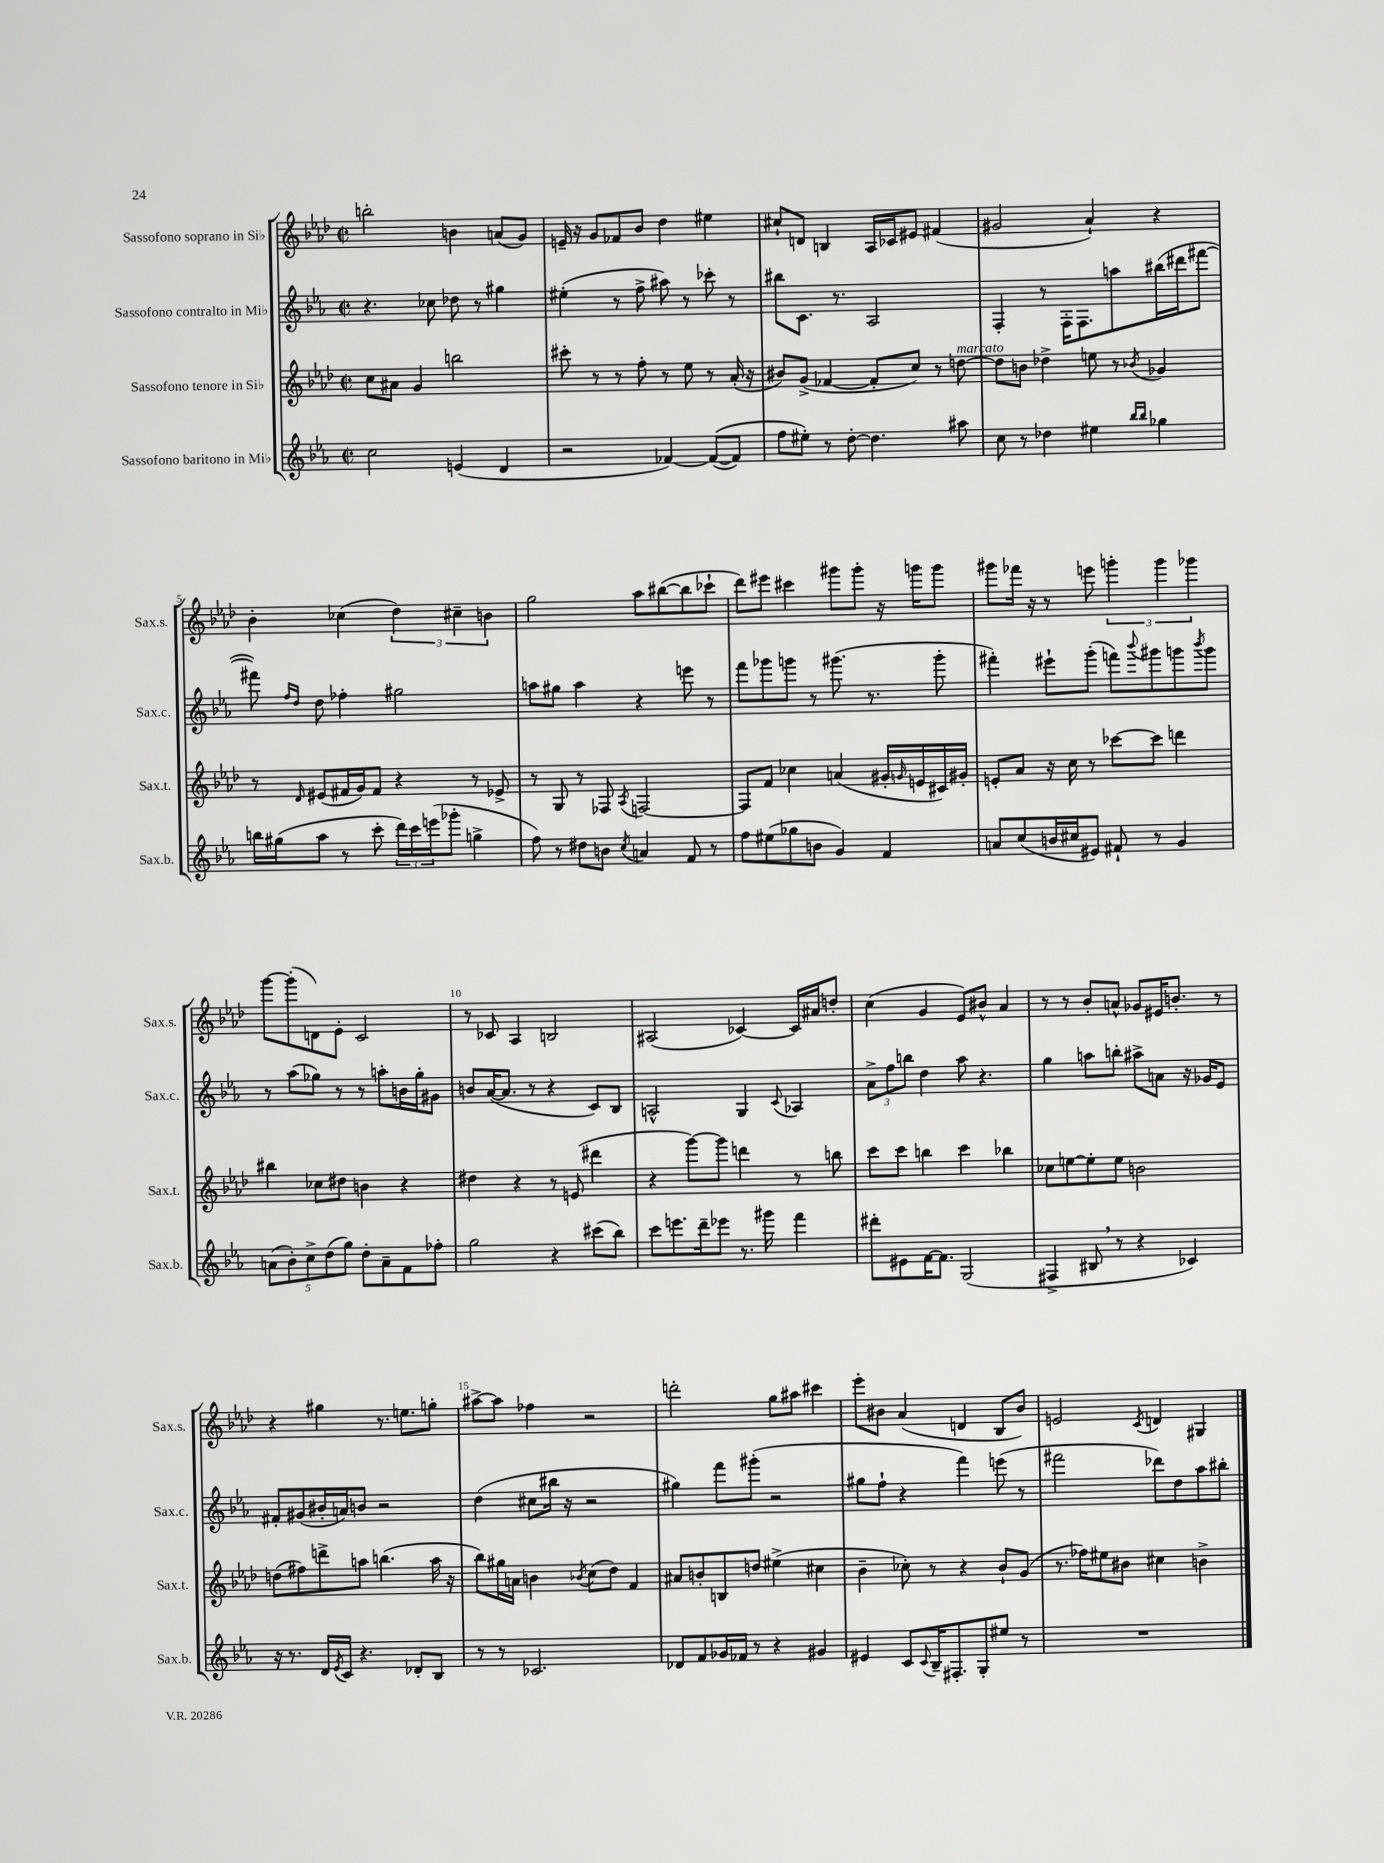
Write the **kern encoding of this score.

**kern	**kern	**kern	**kern
*staff4	*staff3	*staff2	*staff1
*clefG2	*clefG2	*clefG2	*clefG2
*k[b-e-a-]	*k[b-e-a-d-]	*k[b-e-a-]	*k[b-e-a-d-]
*M2/2	*M2/2	*M2/2	*M2/2
*met(c|)	*met(c|)	*met(c|)	*met(c|)
2cc	8cc	4.r	2bb'
.	8a#	.	.
.	4g	.	.
.	.	8cc-	.
(4e	2bb	8dd-	4b
.	.	8r	.
4d	.	4gg#	(8a
.	.	.	8g)
=	=	=	=
2r	8ccc#'	(4ee#'	16e~
.	.	.	16r
.	8r	.	8g
.	8r	8r	8f-
.	8ff'	8ff^	8b-
[4f-)	8r	8aa#)	4dd-
.	8ee-	8r	.
&((8f-_	8r	8ccc-'	4ee#
8f-])	(16a-'	8r	.
.	16r	.	.
=	=	=	=
8ff	8b#)	8bb#	8cc#`
8ee#'&)	(8g^	8.c	8d
8r	[4f-	.	4B
.	.	8.r	.
[8dd'	.	.	.
4.dd]	8f-']	2A-	16A-
.	.	.	16c-
.	8cc)	.	8e#
.	8r	.	(4f#
8aa#	[8dd	.	.
=	=	=	=
8cc	8dd]	4F'	2g#
8r	8b	.	.
4dd-	4dd-^	8r	.
.	.	16F'	.
.	.	8.F	.
4ee#	8ee	.	4a-`)
.	8r	8aa	.
16qqbb-	.	.	.
16qqbb-	8qb-	.	.
4gg-	4g-	(16bb#	4r
.	.	16ddd#	.
.	.	[8fff#	.
=	=	=	=
16bb	8r	8fff#])	4b-'
(16gg#	.	.	.
.	.	16qqff	.
.	16qqd-	16qqdd	.
8aa-	(8e#	8dd	.
8r	16f#	4ff-'	(4cc-
.	16g)	.	.
8ccc'	8f#	.	.
24ddd)	4r	2gg#	6dd-)
24ccc	.	.	.
(24eee	.	.	.
8ggg-'	.	.	.
.	.	.	6cc#~
4gg^	8r	.	.
.	.	.	6b
.	8e-^	.	.
=	=	=	=
8ff)	8r	8aa	2gg
8r	8G	8gg#	.
8dd#	8r	4aa	.
8b	8F-	.	.
8qcc	8qA-	.	.
4a	[2F	4r	8aa-
.	.	.	([8bb#
8f	.	8eee	8bb#]
8r	.	8r	8ccc-`
=	=	=	=
8ff	8F]	8fff	8ddd-)
(8ee#	8f	8ggg-	8eee#
8gg-	4cc-	8ggg	4ccc#
8b	.	8r	.
4g)	(4a	(8.ggg#	8ggg#
.	.	.	8ggg#'
.	.	8.r	.
4f	16g#'	.	16r
.	16qqg	.	.
.	16e	.	16ggg
.	16c#)	8ggg#'	8ggg
.	16g#'	.	.
=	=	=	=
8a	8e'	4fff#')	8ggg#
(8cc	8a-	.	16fff-
.	.	.	16r
16b	16r	8eee#`	8r
16cc#	16cc	.	.
8e#)	8r	(8ggg'	8eee
8f#`	[8ccc-	8fff)	6ggg'
.	.	8qqbbb-	.
8r	8ccc-]	8ggg#	.
.	.	.	6ggg
4g	4ddd	8ggg	.
.	.	.	6ggg-
.	.	8qbbb-	.
.	.	8ggg	.
=	=	=	=
(10a	4bb#	8r	[8ggg
10b-')	.	.	.
.	.	(8aa-	(8ggg']
10cc^	.	.	.
.	8cc-	8gg-)	8d)
(10dd	.	.	.
.	8dd#	8r	8e-'
10gg)	.	.	.
8dd'	4b	8r	2c
8a~	.	8aa'	.
8f	4r	16b	.
.	.	16gg-'	.
8ff-'	.	8g#	.
=	=	=	=
2gg	4dd#	8b	8r
.	.	([16a-	8c-
.	.	8.a-]	.
.	4r	.	4A-
.	.	8r	.
4r	8r	4r	2B
.	(8e	.	.
(8ccc#	4ddd#	8c)	.
8bb-)	.	8B-	.
=	=	=	=
8ccc	4r	2A^^	(2A#
8.eee	.	.	.
.	[8ggg)	.	.
16ddd~	.	.	.
8eee-	8ggg]	.	.
8.r	4ddd	4G	[4c-)
16ggg#	.	.	.
.	.	8qqc	.
4fff	8r	4A-	16c-]
.	.	.	16a#
.	8bb	.	8dd'
=	=	=	=
8ddd#'	8ccc	12a-^	(4cc
.	.	12ff	.
8e#	8ccc	.	.
.	.	12bb	.
[16f	4bb	4dd	4g
8.f]	.	.	.
(2G	4ccc	8aa-	8e-)
.	.	4.r	8b#^^
.	4bb-	.	4a-
=	=	=	=
4F#^	8cc-	4gg	8r
.	[8ee	.	8r
8B#	8ee']	8aa	8b-'
8r	8ee	8bb'	8a^^
4r	2b	8aa#^	8g-
.	.	8a	16e#
.	.	.	8.b'
4c-)	.	16r	.
.	.	16g-	.
.	.	8e-	8r
=	=	=	=
16r	(8dd	8f#'	4r
8.r	.	.	.
.	8ff#)	(8g#	.
16d	8ddd^	16b#'	4gg#
8qe-	.	.	.
16c	.	16a)	.
4.r	8aa	8b	.
.	(4.bb	2r	8.r
.	.	.	8.ee
8d-'	.	.	.
8B-	16aa	.	8gg'
.	16r	.	.
=	=	=	=
8r	8bb-)	(4dd	[8aa#^
8r	16gg#	.	8aa#]
.	16a	.	.
2.c-	4b	8cc#	4ff-
.	.	16bb#	.
.	.	16r	.
.	8qb-	.	.
.	(8cc	2r	2r
.	8dd-)	.	.
.	4f	.	.
=	=	=	=
8d-	8a#	4gg#)	2ddd'
8f	8b'	.	.
16g-	8B	8fff	.
16f-	.	.	.
8r	8dd	(8ggg#'	.
4r	(4ee#^	2r	8gg
.	.	.	8aa#
4g#	4cc#	.	4ccc#
=	=	=	=
4e#	4b-~	8gg#	8eee-'
.	.	8ff`	8b#
8c	8cc-')	4r	(4a-
8qqc	.	.	.
16B-~	8r	.	.
8.F#'	.	.	.
.	4r	4fff)	4d
8G'	.	.	.
8ee#	8b-`	(8eee	8B-
8r	(8g	8r	8b#)
=	=	=	=
1r	8.r	2fff#	2e
.	16ff-)	.	.
.	8ee#	.	.
.	8b#	.	.
.	.	.	8qc
.	4cc#	8ddd-)	4d
.	.	8dd	.
.	4b^	8aa-	4G#
.	.	8bb#'	.
==	==	==	==
*-	*-	*-	*-
